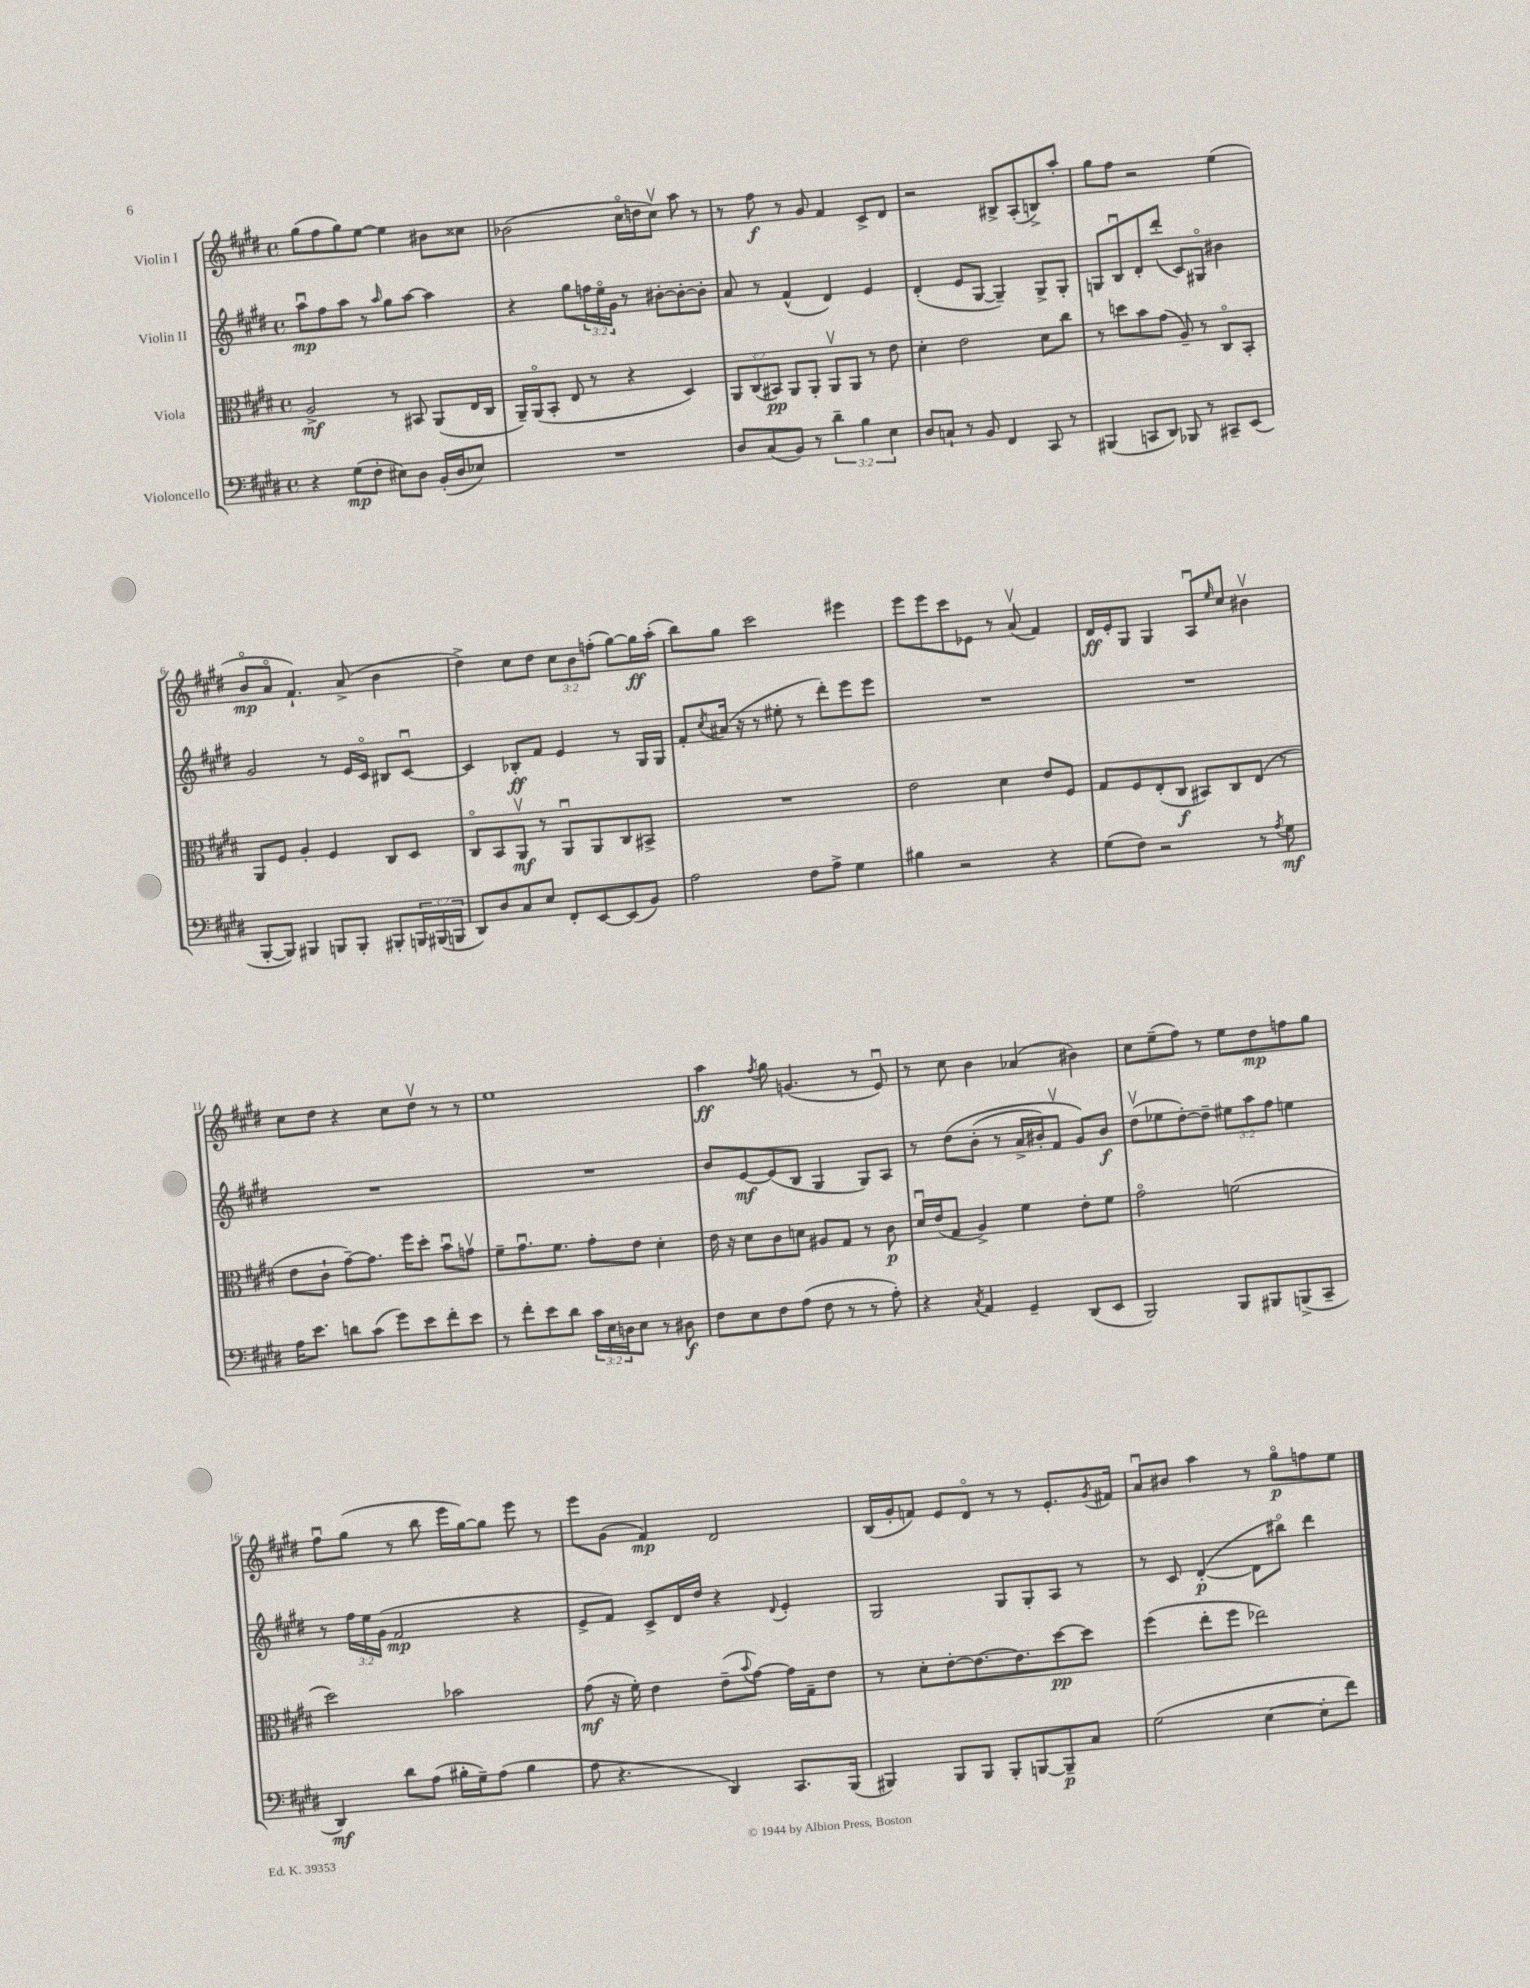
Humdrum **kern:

**kern	**kern	**kern	**kern
*staff4	*staff3	*staff2	*staff1
*clefF4	*clefC3	*clefG2	*clefG2
*k[f#c#g#d#]	*k[f#c#g#d#]	*k[f#c#g#d#]	*k[f#c#g#d#]
*M4/4	*M4/4	*M4/4	*M4/4
*met(c)	*met(c)	*met(c)	*met(c)
4r	2A^	8aau	(8gg#
.	.	8ff#	8ff#
(8G#	.	8aa	8gg#)
8F#'	.	8r	[8ee
.	.	16qqaa	.
8E#)	8r	8gg#	4ee]
8D#	8BB#	[8aa	.
(16BB'	(8AA	4aa]	8b#
16D#	.	.	.
8E-)	16E	.	8cc##
.	16C#	.	.
=	=	=	=
1r	16AA~)	4r	(2b-
.	(16AAo	.	.
.	8BB'	.	.
.	8E	8gg#	.
.	8r	24ff	.
.	.	24eeo	.
.	.	24g#	.
.	4r	8r	16cc#o
.	.	.	16dd
.	.	[8b#'	8cc#v)
.	4D#)	8b#'_	8aa
.	.	8b#']	8r
=	=	=	=
8D#	12AA	8a	8r
.	(12C#	.	.
(8C#	.	8r	8ff#
.	12BB#)	.	.
8BB)	8AA	(4f#^^	8r
8r	8AA'	.	8g#
6d#~	8AAv	4d#)	4f#
.	8AA	.	.
6B	.	.	.
.	8r	4e	8c#^
6E	.	.	.
.	8e	.	8d#
=	=	=	=
8D#	4d#'	(4d#'	2r
8C`	.	.	.
8r	2e	8e	.
8BB	.	[8G#	.
4FF#	.	4G#~])	8B#^
.	.	.	(8A'
8CC#	8d#	8G#^	8B^)
8r	8cc#	8G#'	8aa'
=	=	=	=
(4BBB#	8r	8G	8gg#
.	8dd	8Bu	8ff#
8CC	8b	8d#'	2r
8DD#)	(8g#	(8ddd#'	.
8BBB-	8A~)	8c#)	.
8r	8r	8G#o	.
8CC#~	8C#o	4b#	(4ee
(8EE	8BB'	.	.
=	=	=	=
[8BBB'	8AA	2g#	8bo
8BBB])	8F#	.	8ao
4BBB#	4A'	.	4.f#`)
8BBB	4F#	8r	.
8BBB'	.	16e	(8a^
.	.	16c#o	.
8BBB#'	8C#	8B#	4b
24BBB	8D#	[8c#u	.
(24BBB#	.	.	.
24BBB	.	.	.
=	=	=	=
8DD#)	8C#o	4c#]	4dd#^)
8D#	8BB	.	.
8C#	8AAv	8B-'	8cc#
8E	8r	8f#	8dd#
8FF#'	8AAu	4e	12cc#
.	.	.	12b
[8EE	8AA	.	.
.	.	.	(12ff'
(8EE]	8C#	8r	[8gg#)
8BB)	8BB#^	16G#	16gg#]
.	.	16G#	(16aa'
=	=	=	=
2A	1r	8f#'	8bb)
.	.	8qcc#	.
.	.	(16a#	8gg#
.	.	16r	.
.	.	8r	2ccc#
.	.	8ee#'	.
8F#	.	8r	.
8A^	.	8ddd#')	.
4G#	.	8eee	4eee#
.	.	8eee	.
=	=	=	=
4B#	2e	1r	8eee
.	.	.	8eee
2r	.	.	8ccc#
.	.	.	8e-
.	4d#	.	8r
.	.	.	(8av
4r	8e	.	4f#)
.	8F#	.	.
=	=	=	=
(8G#	8G#	1r	16d#
.	.	.	16e'
8F#)	8F#	.	8G#
2r	(8E'	.	4G#
.	8C#	.	.
.	8BB#)	.	8Au
.	.	.	16qqee
.	8C#	.	8cc#
8r	(8E	.	4b#v
8qA	.	.	.
8G#	8r	.	.
=	=	=	=
16A	8e	1r	8cc#
8.e	.	.	.
.	8c#`	.	8dd#
8d	[8g#~)	.	4r
(8c#	8.g#]	.	.
8g#)	.	.	8cc#
.	16ff#	.	.
8e	8dd#'	.	8dd#v
8f#'	8bu	.	8r
8e	8gv	.	8r
=	=	=	=
8r	8f#~	1r	1ee
8f#'	8.g#u	.	.
8e	.	.	.
.	8.f#	.	.
8d#	.	.	.
24c#	8g#'	.	.
24E	.	.	.
24D	.	.	.
8E	8e	.	.
8r	4d#'	.	.
8D#	.	.	.
=	=	=	=
8F#	16e	8b	4aa
.	16r	.	.
8E	8d#	[8e	.
.	.	.	8qff#
8F#	8c#	(8e]	8gg#
(8A	8d	8B	(4.g
8F#	8A#	4G#	.
8r	8G#	.	.
8r	8r	8G#)	8r
8A')	8c#	8A	8eu)
=	=	=	=
4r	16d#u	8r	8r
.	(16e	.	.
.	8G#	&(8dd#	8cc#
8qC#	.	.	.
4AA	4A^)	(8b'	4b
.	.	8r	.
4GG#~	4f#	16a^	(4a-
.	.	16b#')	.
.	.	8f#v	.
(8DD#	8e'	8g#&)	4b#)
8EE	8f#	8b#	.
=	=	=	=
2BBB)	2g#o	(8dd#v	8cc#
.	.	8ee-	(8ee~
.	.	[8dd#')	8ff#)
.	.	8dd#~]	8r
8BBB	(2f	12ee#	8ee
.	.	12aa	.
8BBB#	.	.	8dd#
.	.	12ff#	.
(8BBB^	.	4ee	8ff
8CC#~	.	.	8gg#
=	=	=	=
4DD#)	2dd#)	8r	8ff#u
.	.	24ff#	(8gg#
.	.	24ee	.
.	.	(24g#	.
8d#	.	2f#	8r
(8A	.	.	8bb
16B#'	2b-	.	16eee
16G#~)	.	.	[16gg#)
(8A	.	.	8gg#]
4B#	.	4r	8eee
.	.	.	8r
=	=	=	=
8A	(8g#	8e^	8eee
4.r	16r	8f#)	(8g#
.	16f#')	.	.
.	4e	8c#^	4f#)
.	.	16d#	.
.	.	16dd#	.
4DD#)	(8e~	4r	2d#
.	8qqb	.	.
.	[8g#)	.	.
.	.	8qqd#	.
8.CC#	16g#]	4e'	.
.	16G#~	.	.
.	8e	.	.
(16BBB	.	.	.
=	=	=	=
4BBB#)	8r	2G#	(16B
.	.	.	16g#'
.	8d#'	.	8f)
8BBB#	[8e'	.	8e
8BBB#	8.e_	.	8d#o
8BBB#'	.	8G#	8r
.	8.e]	.	.
[8BBB	.	8G#'	8r
8BBB~]	[8dd#	8A	8.e'
8C#	8dd#]	8r	.
.	.	.	8qg#
.	.	.	16f#
=	=	=	=
(2G#	(4ff#	8r	8au
.	.	8c#	8b#
.	8ee'	([4d#'	4aa
.	8ff#	.	.
[4E	2ee-)	8d#]	8r
.	.	8bb#o)	8gg#o
8E']	.	4ddd#	8ff
8f#)	.	.	8ee
==	==	==	==
*-	*-	*-	*-
